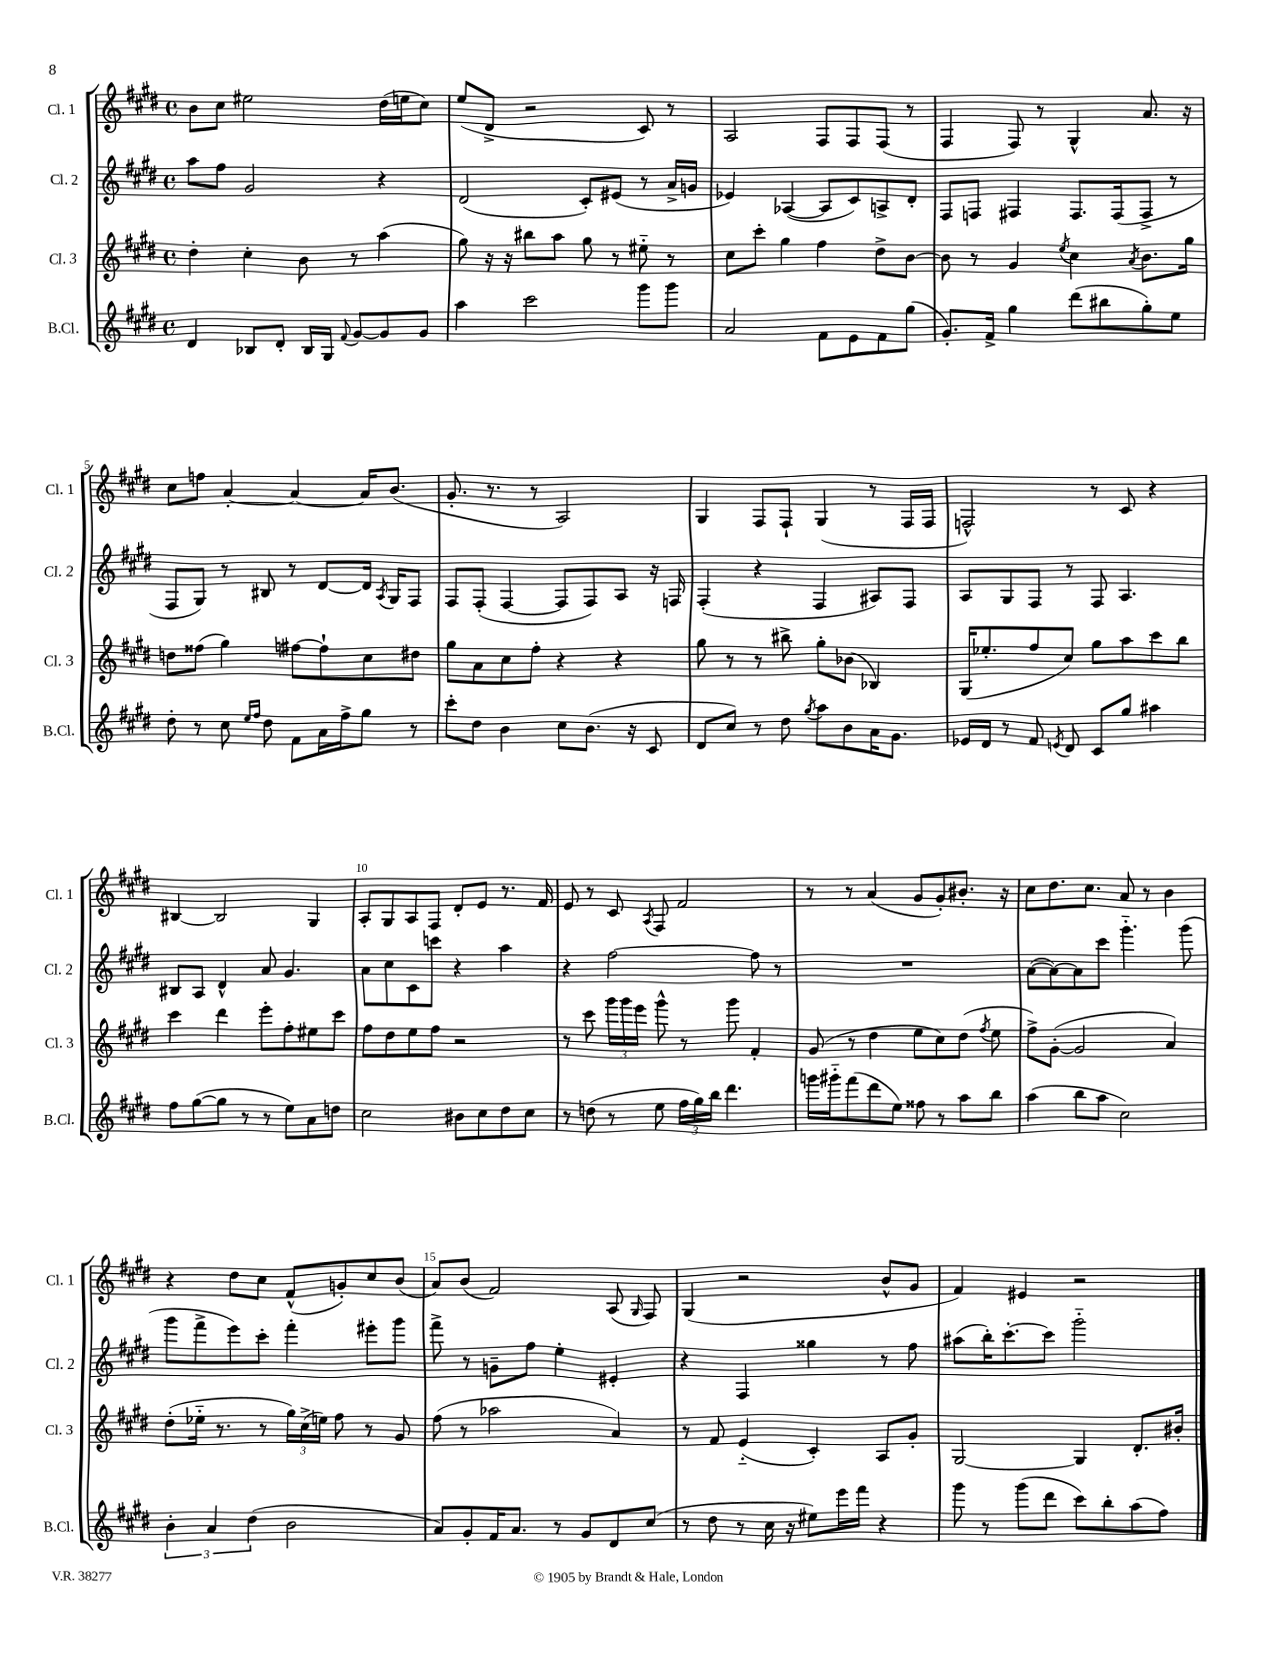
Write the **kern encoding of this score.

**kern	**kern	**kern	**kern
*staff4	*staff3	*staff2	*staff1
*clefG2	*clefG2	*clefG2	*clefG2
*k[f#c#g#d#]	*k[f#c#g#d#]	*k[f#c#g#d#]	*k[f#c#g#d#]
*M4/4	*M4/4	*M4/4	*M4/4
*met(c)	*met(c)	*met(c)	*met(c)
4d#	4dd#'	8aa	8b
.	.	8ff#	8cc#
8B-	4cc#'	2g#	2ee#
8d#'	.	.	.
16B-	8b	.	.
16G#	.	.	.
8qqf#	.	.	.
[8g#	8r	.	.
8g#]	(4aa	4r	(16dd#
.	.	.	16ee
8g#	.	.	8cc#)
=	=	=	=
4aa	8gg#)	(2d#	(8ee
.	16r	.	8d#^
.	16r	.	.
2ccc#	8bb#	.	2r
.	8aa	.	.
.	8gg#	8c#')	.
.	8r	(8e#	.
8ggg#	8ee#'~	8r	8c#)
8ggg#	8r	16a^	8r
.	.	16g	.
=	=	=	=
2a	8cc#	4e-)	2A
.	8ccc#'	.	.
.	4gg#	([4A-	.
8f#	4ff#	8A-]	8F#
8e	.	8c#)	8F#
8f#	8dd#^	8A^	(8F#
(8gg#	[8b	8d#'	8r
=	=	=	=
8.g#')	8b]	8F#	4F#
.	8r	8F	.
16f#^	.	.	.
4gg#	4g#	4F#	8F#)
.	.	.	8r
.	8qee	.	.
(8ddd#	4cc#	8.F#	4G#^^
8bb#	.	.	.
.	.	(16F#	.
.	8qa	.	.
8gg#')	8.b	8F#^	8.a
8ee	.	8r	.
.	16gg#	.	16r
=	=	=	=
8dd#'	8dd	8F#	8cc#
8r	(8ff##	8G#)	8ff
8cc#	4gg#)	8r	[4a'
16qqee	.	.	.
16qqff#	.	.	.
8dd#	.	8B#	.
8f#	[8ff#	8r	4a_
16a	8ff#`]	[8d#	.
16ff#^	.	.	.
8gg#	8cc#	16d#]	16a]
.	.	8qA	.
.	.	16G#	(8.b
8r	8dd#	8F#	.
=	=	=	=
8ccc#'	8gg#	8F#	8.g#'
8dd#	8a	(8F#'	.
.	.	.	8.r
4b	8cc#	[4F#	.
.	8ff#'	.	8r
8cc#	4r	8F#]	2A)
(8.b	.	8F#)	.
.	4r	8A	.
16r	.	.	.
8c#	.	16r	.
.	.	16F	.
=	=	=	=
8d#	8gg#	(4F#'	4G#
8cc#)	8r	.	.
8r	8r	4r	8F#
8dd#	8bb#^	.	8F#`
8qgg#	.	.	.
8aa	8gg#'	4F#	(4G#
8b	(8b-	.	.
16a	4B-)	8A#)	8r
8.g#	.	.	.
.	.	8F#	16F#
.	.	.	16F#
=	=	=	=
16e-	(16G#	8A	2F^^)
16d#	8.ee-'	.	.
8r	.	8G#	.
8f#	8ff#	8F#	.
8qe	.	.	.
8d#	8cc#)	8r	.
8c#	8gg#	8F#	8r
8gg#	8aa	4.A	8c#
4aa#	8ccc#	.	4r
.	8bb	.	.
=	=	=	=
8ff#	4ccc#	8B#	[4B#
([8gg#	.	8A	.
8gg#]	4ddd#	4d#^^	2B#]
8r	.	.	.
8r	8eee'	8a	.
8ee)	8ff#'	4.g#	.
8a	8ee#	.	4G#
8dd	8ccc#	.	.
=	=	=	=
2cc#	8ff#	8a	8A'
.	8dd#	8cc#	8G#
.	8ee	8c#	8A
.	8ff#	8ccc	8F#
8b#	2r	4r	8d#'
8cc#	.	.	8e
8dd#	.	4aa	8.r
8cc#	.	.	.
.	.	.	16f#
=	=	=	=
8r	8r	4r	8e
(8dd	8ccc#	.	8r
8r	24ggg#	[2ff#	8c#
.	24ggg#	.	.
.	24eee	.	.
.	.	.	8qA
8ee	8ggg#^^	.	8F#
24ff#	8r	.	2f#
24gg#)	.	.	.
24bb	.	.	.
4.ddd#	8ggg#	.	.
.	4f#'	8ff#]	.
.	.	8r	.
=	=	=	=
16ggg	(8g#	1r	8r
16ggg#'~	.	.	.
(8fff#	8r	.	8r
8ddd#	4dd#	.	(4a
8ee)	.	.	.
8ff##	8ee	.	8g#
8r	8cc#)	.	8g#')
8aa	(8dd#	.	8.b#'
.	8qff#	.	.
8bb	8ee	.	.
.	.	.	16r
=	=	=	=
(4aa	8ff#^)	([8a	8cc#
.	([8g#'	8a_)	8.dd#
8bb	2g#]	8a]	.
.	.	.	8.cc#
8aa	.	8ccc#	.
2cc#)	.	4.ggg#'~	8a
.	.	.	8r
.	4a)	.	4b
.	.	(8ggg#	.
=	=	=	=
6b'	(8dd#'	8ggg#	4r
.	16ee-'~	8fff#^	.
6a	.	.	.
.	8.r	.	.
.	.	8eee)	8dd#
(6dd#	.	.	.
.	8r	8ccc#'	8cc#
2b	24gg#)	4fff#'	(8f#^^
.	(24cc#^	.	.
.	24ee)	.	.
.	8ff#	.	8g')
.	8r	8eee#'	8cc#
.	8g#	8ggg#	(8b
=	=	=	=
8a)	(8ff#	8fff#^	8a)
8g#'	8r	8r	(8b
16f#	2aa-	8g~	2f#)
8.a	.	.	.
.	.	8ff#	.
8r	.	4ee'	.
8g#	.	.	.
8d#	4a)	4e#'	(8A
.	.	.	16qqG#
(8cc#	.	.	8F#)
=	=	=	=
8r	8r	4r	(4G#
8dd#	8f#	.	.
8r	(4e'~	4F#	2r
16cc#	.	.	.
16r	.	.	.
8ee#)	4c#')	4gg##	.
16eee	.	.	.
16fff#	.	.	.
4r	8A	8r	8b^^
.	8g#'	8ff#	8g#
=	=	=	=
8ggg#	[2G#	(8aa#	4f#)
8r	.	16bb')	.
.	.	[8.ccc#'	.
(8ggg#	.	.	4e#
8ddd#	.	8ccc#]	.
8ccc#)	4G#]	2ggg#'~	2r
8bb'	.	.	.
(8aa	8.d#'	.	.
8ff#)	.	.	.
.	16b#'	.	.
==	==	==	==
*-	*-	*-	*-
